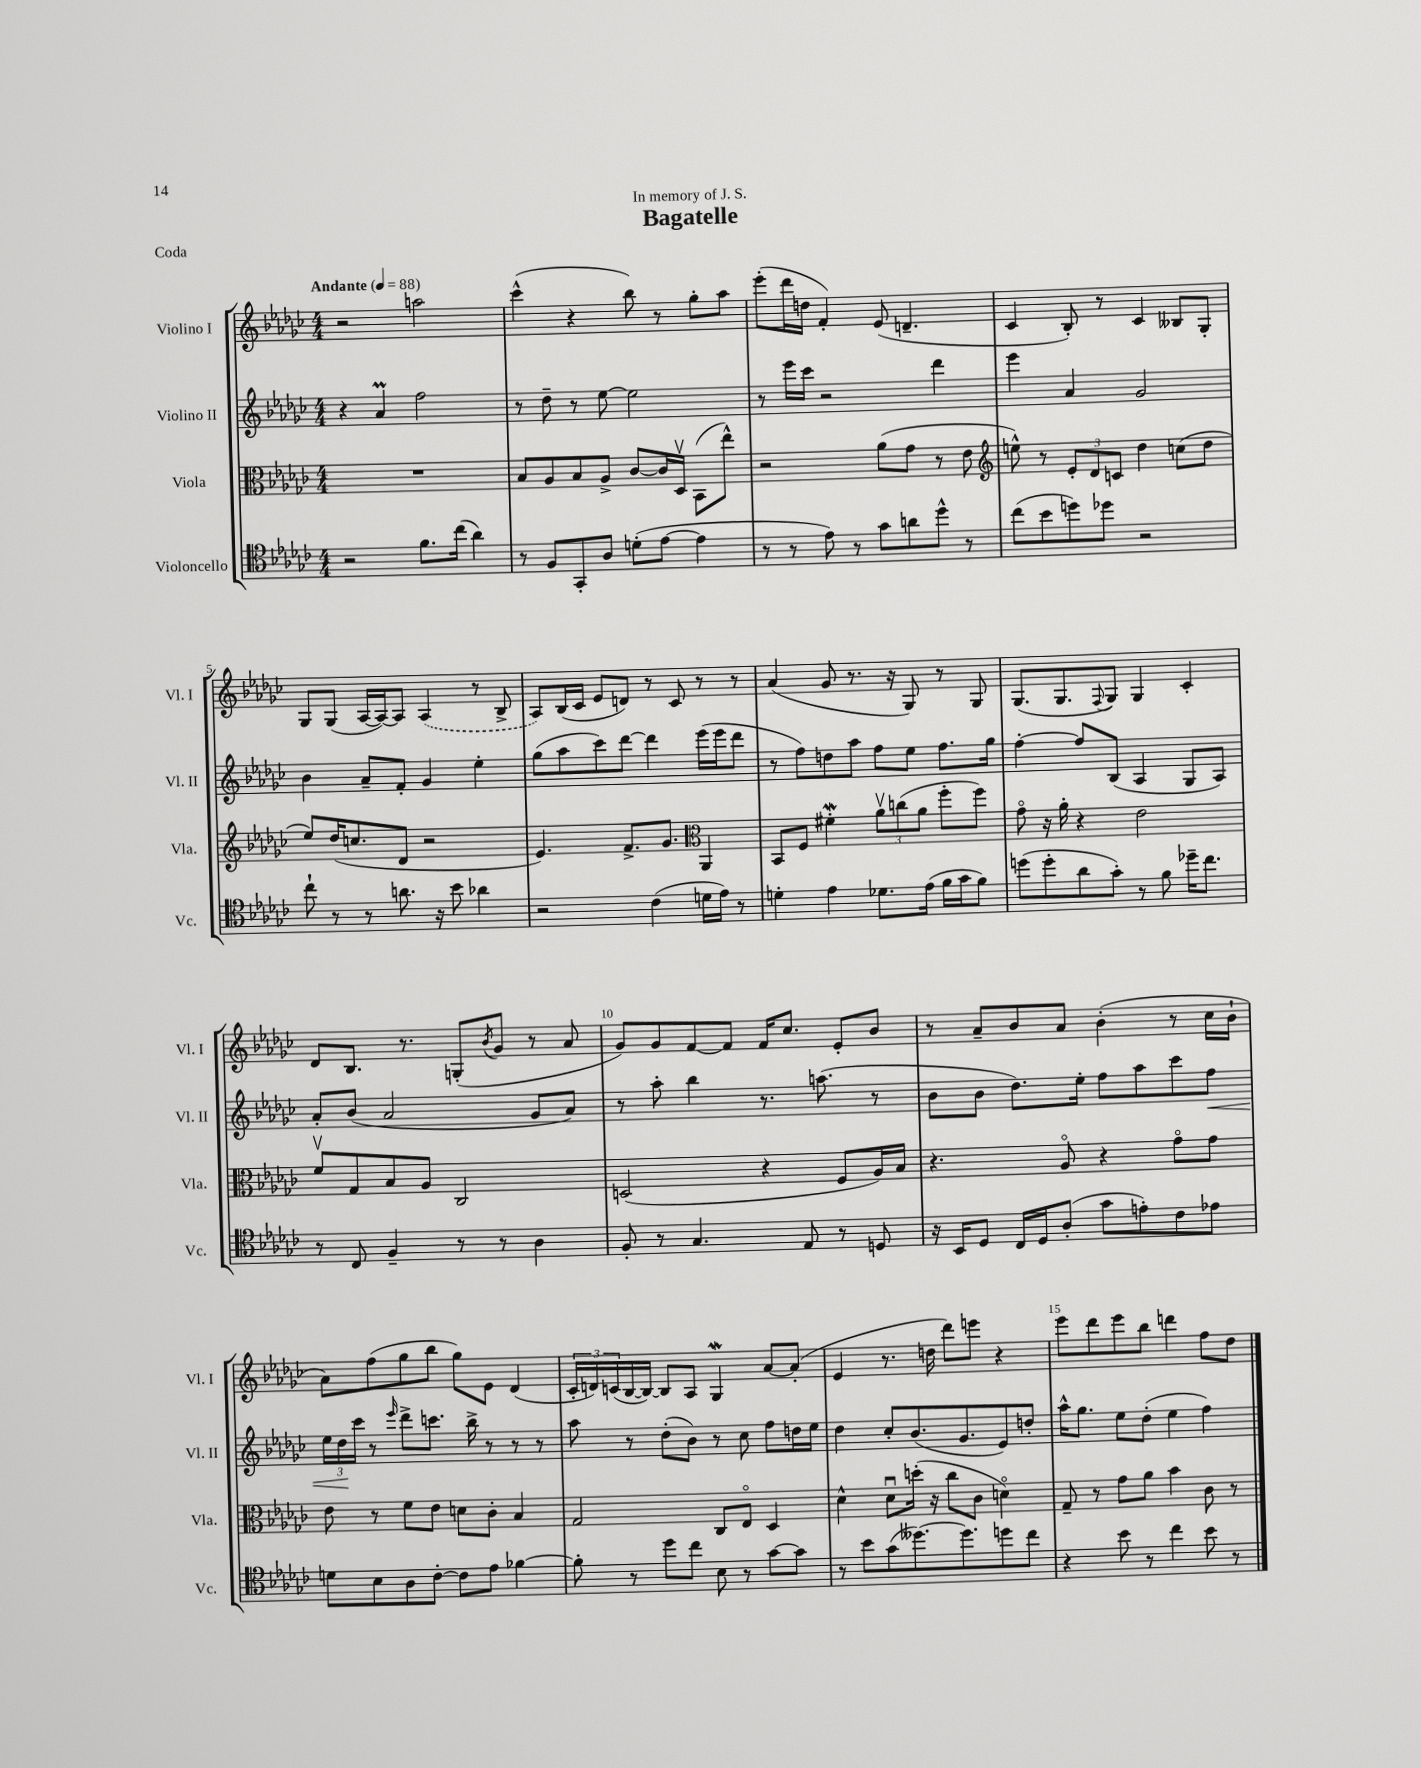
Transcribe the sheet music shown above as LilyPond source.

\header { title = "Bagatelle" dedication = "In memory of J. S." piece = "Coda" }
<<
\new StaffGroup <<
\new Staff = "s0" \with { instrumentName = "Violino I" shortInstrumentName = "Vl. I" } {
    \clef treble \key ges \major \numericTimeSignature \time 4/4 \tempo "Andante" 4 = 88
    r2 a''2 |
    ces'''4-^( r4 bes''8) r8 ges''8-. aes''8 |
    ees'''8-.( des'''16 d''16 f'4-.) ees'8( d'4.-- |
    ces'4 bes8-.) r8 ces'4 beses8 ges8-. |
    ges8 ges8( aes16~ aes16~) aes8 \once \slurDashed aes4( r8 bes8-> |
    aes8) bes16( ces'16 ees'8 d'8) r8 ces'8 r8 r8 |
    aes'4( ges'8 r8. r16 ges8) r8 ges8 |
    ges8.( ges8. \appoggiatura { f8 } ges8) ges4 ces'4-. |
    des'8 bes8. r8. g8-.( \acciaccatura { bes'8 } ges'8 r8 aes'8 |
    ges'8) ges'8 f'8~ f'8 f'16 ces''8. ees'8-. bes'8 |
    r8 aes'8-- bes'8 aes'8 bes'4-.( r8 ces''16 bes'16-! |
    aes'8) f''8( ges''8 bes''8 ges''8) ees'8 des'4( |
    \tuplet 3/2 { ces'16-. d'16) c'16( } bes16~ bes16~) bes8 aes8 ges4\mordent aes'8~ aes'8-.( |
    ees'4 r8. d''16 des'''8) e'''8 r4 |
    ees'''8 des'''8 ees'''8 bes''8 d'''4 f''8 des''8 \bar "|." |
}
\new Staff = "s1" \with { instrumentName = "Violino II" shortInstrumentName = "Vl. II" } {
    \clef treble \key ges \major \numericTimeSignature \time 4/4
    r4 aes'4\prall f''2 |
    r8 des''8-- r8 ees''8~ ees''2 |
    r8 ees'''16 ces'''16 r2 des'''4 |
    ees'''4 aes'4 ges'2 |
    bes'4 aes'8-- f'8-. ges'4 ees''4-. |
    ges''8( aes''8 ces'''8) des'''8~ des'''4 ees'''16( ees'''16 des'''8 |
    r8 f''8) d''8 aes''8 f''8 ees''8 f''8. ges''16 |
    f''4~-. f''8 bes8( aes4 ges8 aes8) |
    aes'8-. bes'8( aes'2 ges'8 aes'8) |
    r8 aes''8-. bes''4 r8. a''8.( r8 |
    bes'8 bes'8 des''8.) ees''16-. f''8 aes''8 ces'''8 f''8\< |
    \tuplet 3/2 { ees''16 des''16\! ces'''16 } r8 \grace { ees'''16 } des'''8-> c'''8. bes''16-> r8 r8 r8 |
    aes''8 r8 des''8-.( bes'8) r8 ces''8 f''8 d''16 ees''16 |
    des''4 ces''8-. bes'8.( ges'8. ees'8) d''8-. |
    aes''16-^ ges''8. ees''8 des''8-.( ees''4 f''4) \bar "|." |
}
\new Staff = "s2" \with { instrumentName = "Viola" shortInstrumentName = "Vla." } {
    \clef alto \key ges \major \numericTimeSignature \time 4/4
    R1 |
    bes8 aes8 bes8 aes8-> ces'8~ ces'16 des16\upbow bes,8( ees''8-^) |
    r2 aes'8( ges'8 r8 ees'8 |
    \clef treble e''8-^) r8 \tuplet 3/2 { ees'8-. des'8 c'8 } des''4 c''8( des''8 |
    ees''8) des''16( c''8. des'8 r2 |
    ees'4.) f'8.-> ges'8. \clef alto aes,4 |
    bes,8 f8 fis'4-.\mordent \tuplet 3/2 { aes'8\upbow c''8( aes'8 } f''8-. f''8) |
    ges'8\flageolet r16 aes'16-. r4 ees'2 |
    f'8\upbow ges8 bes8 aes8 ces2 |
    d2( r4 f8 aes16) bes16 |
    r4. aes8\flageolet r4 ges'8\flageolet ges'8 |
    ees'8 r8 f'8 ees'8 d'8 ces'8-. bes4 |
    ges2 ces8 ees8\flageolet des4 |
    des'4-^ des'8\downbow d''16-.( r16 ces''8 ces'8 d'4\flageolet) |
    ges8-- r8 ges'8 aes'8 bes'4 ces'8 r8 \bar "|." |
}
\new Staff = "s3" \with { instrumentName = "Violoncello" shortInstrumentName = "Vc." } {
    \clef tenor \key ges \major \numericTimeSignature \time 4/4
    r2 f'8. ces''16( aes'4) |
    r8 f8 ges,8-. aes8 d'8-.( ees'8~ ees'4 |
    r8 r8 ees'8) r8 ges'8 a'8 des''8-^ r8 |
    ces''8( bes'8 d''8) des''8 r2 |
    ces''8-! r8 r8 a'8. r16 bes'8 aes'4 |
    r2 ces'4( d'16 ees'16) r8 |
    d'4-. ees'4 des'8. ees'16( f'16 ges'16 f'8) |
    d''8( d''8-. aes'8 ges'8-.) r8 f'8 des''16-- ces''8. |
    r8 ces8 f4-- r8 r8 aes4 |
    f8-. r8 ges4. ees8 r8 d8 |
    r16 bes,16 des8 ces16 des16 aes8-.( ges'8 e'8-.) ces'8 ees'8 |
    d'8 bes8 aes8 ces'8~-. ces'8 ees'8 fes'4~ |
    fes'8-. r8 des''8 ces''8 bes8 r8 ges'8~ ges'8 |
    r8 bes'8 ges'8( deses''8.~) deses''8. d''8 ces''8 |
    r4 bes'8 r8 ces''4 bes'8 r8 \bar "|." |
}
>>
>>
\layout { \context { \Score \override BarNumber.break-visibility = ##(#f #t #t) barNumberVisibility = #(every-nth-bar-number-visible 5) } }
